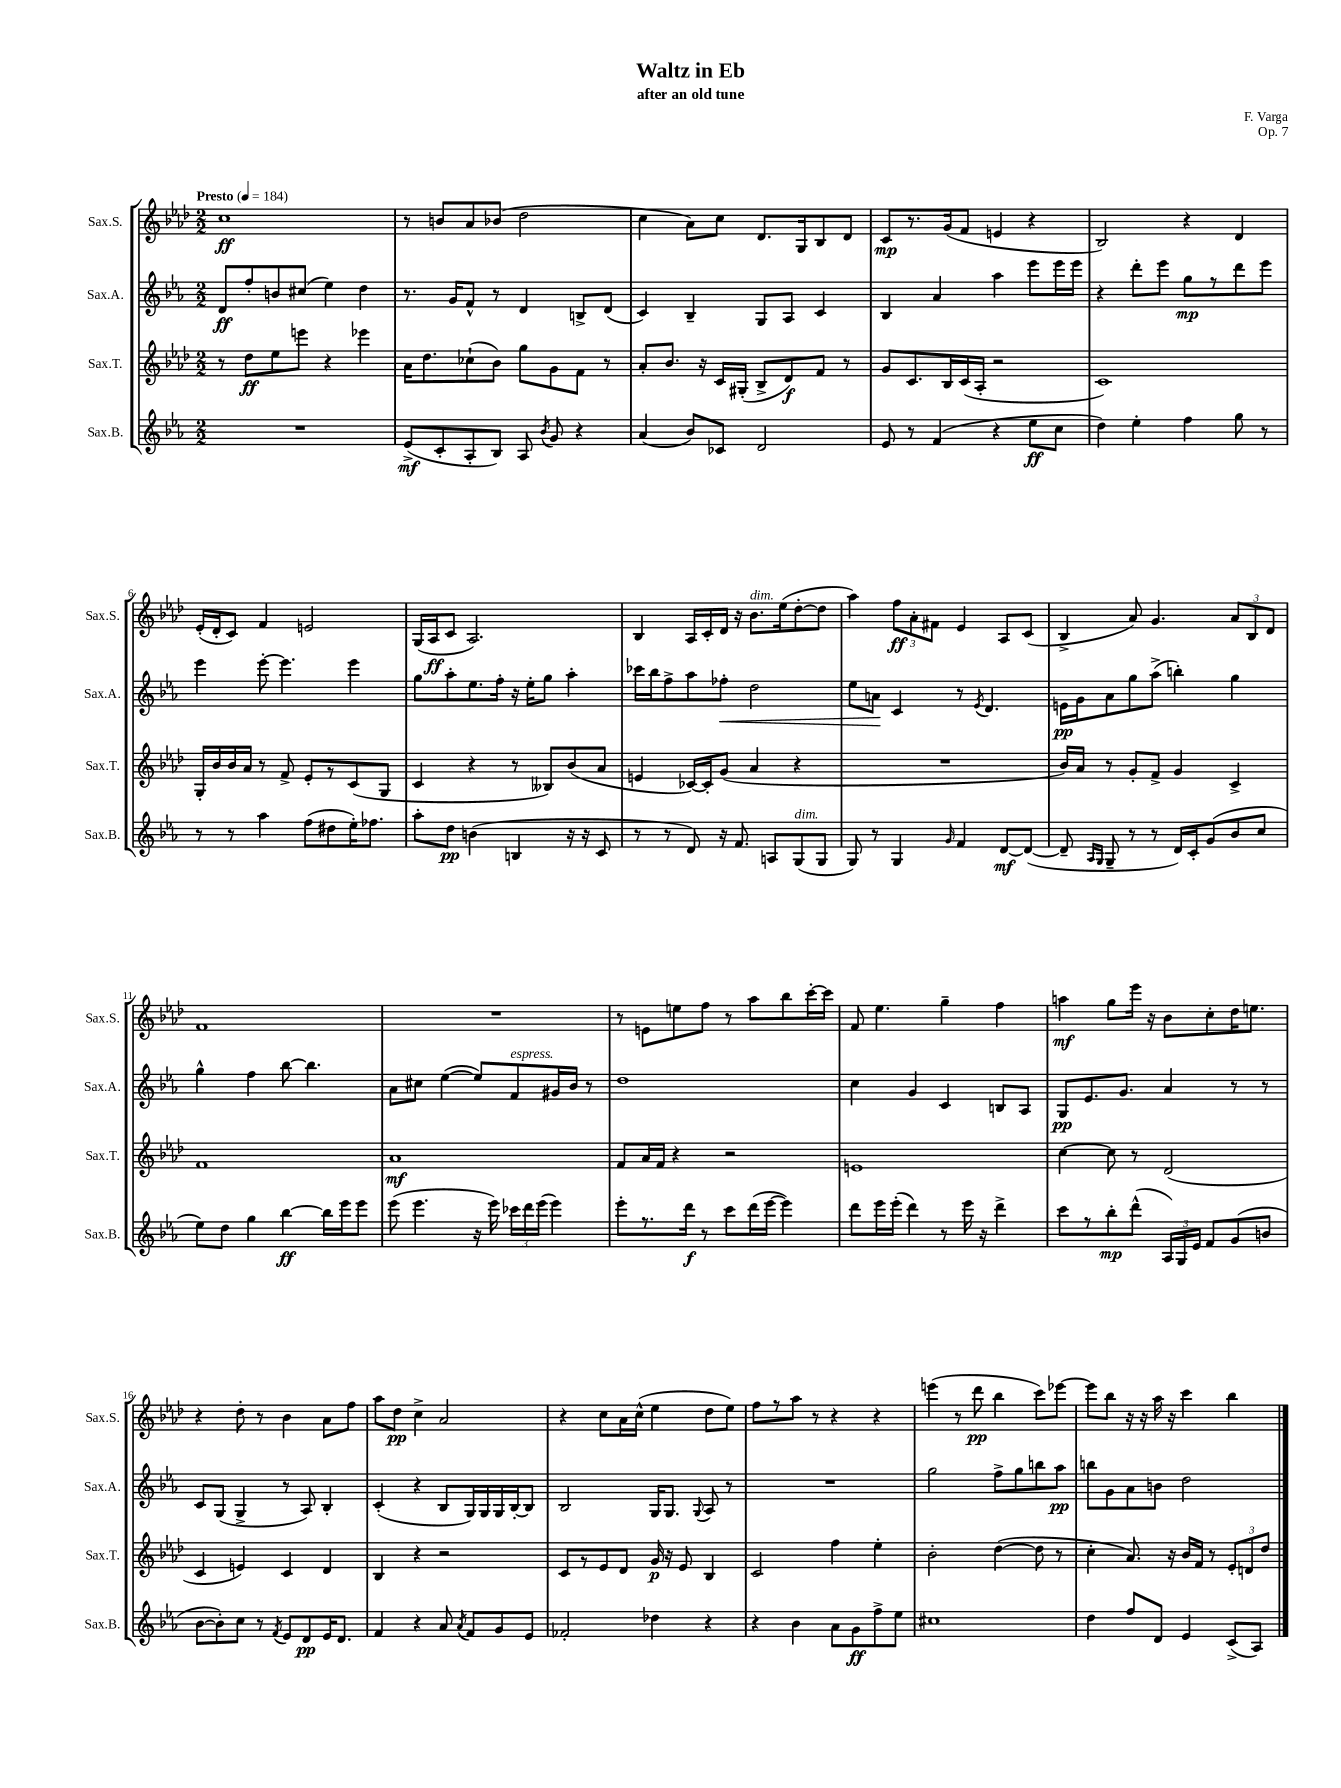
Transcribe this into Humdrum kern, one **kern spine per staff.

**kern	**dynam	**kern	**dynam	**kern	**dynam	**kern	**dynam
*part4	*part4	*part3	*part3	*part2	*part2	*part1	*part1
*staff4	*staff4	*staff3	*staff3	*staff2	*staff2	*staff1	*staff1
*I"Sax.B.	*	*I"Sax.T.	*	*I"Sax.A.	*	*I"Sax.S.	*
*I'Sax.B.	*	*I'Sax.T.	*	*I'Sax.A.	*	*I'Sax.S.	*
*clefG2	*	*clefG2	*	*clefG2	*	*clefG2	*
*k[b-e-a-]	*	*k[b-e-a-d-]	*	*k[b-e-a-]	*	*k[b-e-a-d-]	*
*M2/2	*	*M2/2	*	*M2/2	*	*M2/2	*
*MM184	*	*MM184	*	*MM184	*	*MM184	*
=1	=1	=1	=1	=1	=1	=1	=1
!	!	!	!	!	!	!LO:TX:a:B:t=Presto	!
1r	.	8r	.	8d/L	ff	1cc	ff
.	.	8dd-\L	ff	8ff'/	.	.	.
.	.	8ee-\	.	8bn/	.	.	.
.	.	8eeen\J	.	(8cc#X/J	.	.	.
.	.	4r	.	4ee-\)	.	.	.
.	.	4eee-X\	.	4dd\	.	.	.
=2	=2	=2	=2	=2	=2	=2	=2
(8e-^/L	mf	16a-\KL	.	8.r	.	8r	.
.	.	8.dd-\	.	.	.	.	.
8c'/	.	.	.	.	.	8bn/L	.
.	.	.	.	16g/KL	.	.	.
8A-'/	.	(8cc-X`\	.	8f^^/J	.	8a-/	.
8B-/J)	.	8b-\J)	.	8r	.	(8b-X/J	.
8A-/	.	8gg\L	.	4d/	.	2dd-\	.
8qb-/	.	.	.	.	.	.	.
8g/	.	8g\	.	.	.	.	.
4r	.	8f\J	.	8Bn^/L	.	.	.
.	.	8r	.	(8d/J	.	.	.
=3	=3	=3	=3	=3	=3	=3	=3
(4a-/	.	8a-'/L	.	4c/)	.	4cc\	.
.	.	8.b-/J	.	.	.	.	.
8b-/L)	.	.	.	4B-~/	.	8a-\L)	.
.	.	16r	.	.	.	.	.
8c-X/J	.	16c/LL	.	.	.	8cc\J	.
.	.	(16G#X'/JJ	.	.	.	.	.
2d/	.	8B-^/L	.	8G/L	.	8.d-/L	.
.	.	8d-/)	f	8A-/J	.	.	.
.	.	.	.	.	.	16G/k	.
.	.	8f/J	.	4c/	.	8B-/	.
.	.	8r	.	.	.	8d-/J	.
=4	=4	=4	=4	=4	=4	=4	=4
8e-/	.	8g/L	.	4B-/	.	8c/L	mp
8r	.	8.c/	.	.	.	8.r	.
(4f/	.	.	.	4a-/	.	.	.
.	.	16B-/L	.	.	.	(16g/k	.
.	.	(16c/	.	.	.	8f/J	.
.	.	16A-'/JJ	.	.	.	.	.
4r	.	2r	.	4aa-\	.	4en/	.
8ee-\L	ff	.	.	8eee-\L	.	4r	.
8cc\J	.	.	.	16eee-\L	.	.	.
.	.	.	.	16eee-\JJ	.	.	.
=5	=5	=5	=5	=5	=5	=5	=5
4dd\)	.	1c)	.	4r	.	2B-/)	.
4ee-'\	.	.	.	8ddd'\L	.	.	.
.	.	.	.	8eee-\J	.	.	.
4ff\	.	.	.	8gg\L	mp	4r	.
.	.	.	.	8r	.	.	.
8gg\	.	.	.	8ddd\	.	4d-/	.
8r	.	.	.	8eee-\J	.	.	.
!!LO:LB:g=z
=6	=6	=6	=6	=6	=6	=6	=6
8r	.	16G'/LL	.	4eee-\	.	(16e-'/LL	.
.	.	16b-/	.	.	.	16d-'/J	.
8r	.	16b-/	.	.	.	8c/J)	.
.	.	16a-/JJ	.	.	.	.	.
4aa-\	.	8r	.	[8eee-'\	.	4f/	.
.	.	8f^/	.	4.eee-\]	.	.	.
(8ff\L	.	8e-'/L	.	.	.	2en/	.
8dd#X\	.	8r	.	.	.	.	.
16ee-'\K)	.	(8c/	.	4eee-\	.	.	.
8.ff-X\J	.	.	.	.	.	.	.
.	.	8G/J	.	.	.	.	.
=7	=7	=7	=7	=7	=7	=7	=7
8aa-'\L	.	4c/	.	8gg\L	.	(16G/LL	.
.	.	.	.	.	.	16A-/J	ff
8dd\J	pp	.	.	8aa-'\	.	8c/J	.
(4bn\	.	4r	.	8.ee-\	.	2.A-/)	.
.	.	.	.	16ff'\Jk	.	.	.
4Bn/	.	8r	.	16r	.	.	.
.	.	.	.	16ee-'\KL	.	.	.
.	.	8B--X/L)	.	8gg\J	.	.	.
16r	.	(8b-/	.	4aa-'\	.	.	.
16r	.	.	.	.	.	.	.
8c/	.	8a-/J	.	.	.	.	.
=8	=8	=8	=8	=8	=8	=8	=8
8r	.	4en/	.	16ccc-X\LL	.	4B-/	.
.	.	.	.	16bb-\J	.	.	.
8r	.	.	.	8ff^\	.	.	.
8d/)	.	[16c-X/LL)	.	8aa-\	.	16A-/LL	.
.	.	16c-'/J]	.	.	.	16c'/	.
!	!	!	!	!	!LO:HP:b	!	!
16r	.	(8g/J	.	8ff-X'\J	<	16d-/JJ	.
8.f/	.	.	.	.	.	16r	.
!	!	!	!	!	!	!LO:TX:a:i:t=dim.	!
.	.	4a-/	.	2dd\	.	8.b-\L	.
8An/L	.	.	.	.	.	.	.
.	.	.	.	.	.	(16ee-\k	.
!LO:TX:a:i:t=dim.	!	!	!	!	!	!	!
(8G/	.	4r	.	.	.	[8dd-'\	.
8G/J	.	.	.	.	.	8dd-\J]	.
=9	=9	=9	=9	=9	=9	=9	=9
8G/)	.	1r	.	8ee-\L	.	4aa-\)	.
8r	.	.	.	8an\J	.	.	.
4G/	.	.	.	4c/	[	12ff\L	ff
.	.	.	.	.	.	12a-'\	.
.	.	.	.	.	.	12f#X\J	.
16qqg/	.	.	.	.	.	.	.
4f/	.	.	.	8r	.	4e-/	.
.	.	.	.	8qe-/	.	.	.
.	.	.	.	4.d/	.	.	.
[8d/L	mf	.	.	.	.	8A-/L	.
(8d/J_	.	.	.	.	.	(8c/J	.
=10	=10	=10	=10	=10	=10	=10	=10
8d~/]	.	16b-/LL)	.	16en\LL	pp	4B-^/	.
.	.	16a-/JJ	.	16g\J	.	.	.
16qqA-/LL	.	.	.	.	.	.	.
16qqG/JJ	.	.	.	.	.	.	.
8G~/	.	8r	.	8a-\	.	.	.
8r	.	8g'/L	.	8gg\	.	8a-/)	.
8r	.	8f^/J	.	(8aa-^\J	.	4.g/	.
16d/LL)	.	4g/	.	4bbn'\)	.	.	.
16c'/J	.	.	.	.	.	.	.
(8g/	.	.	.	.	.	.	.
8b-/	.	4c^/	.	4gg\	.	12a-/L	.
.	.	.	.	.	.	12B-/	.
8cc/J	.	.	.	.	.	.	.
.	.	.	.	.	.	12d-/J	.
!!LO:LB:g=z
=11	=11	=11	=11	=11	=11	=11	=11
8ee-\L)	.	1f	.	4gg^^\	.	1f	.
8dd\J	.	.	.	.	.	.	.
4gg\	.	.	.	4ff\	.	.	.
[4bb-\	ff	.	.	[8bb-\	.	.	.
.	.	.	.	4.bb-\]	.	.	.
16bb-\LL]	.	.	.	.	.	.	.
16eee-\J	.	.	.	.	.	.	.
8eee-\J	.	.	.	.	.	.	.
=12	=12	=12	=12	=12	=12	=12	=12
(8eee-\	.	1a-	mf	8a-\L	.	1r	.
4.eee-\	.	.	.	8cc#X\J	.	.	.
.	.	.	.	([4ee-\	.	.	.
16r	.	.	.	8ee-/L])	.	.	.
16eee-\)	.	.	.	.	.	.	.
!	!	!	!	!LO:TX:a:i:t=espress.	!	!	!
24ccc-X\LL	.	.	.	8f/	.	.	.
24ddd\	.	.	.	.	.	.	.
(24eee-\JJ	.	.	.	.	.	.	.
4eee-\)	.	.	.	16g#X/L	.	.	.
.	.	.	.	16b-/JJ	.	.	.
.	.	.	.	8r	.	.	.
=13	=13	=13	=13	=13	=13	=13	=13
8eee-'\L	.	8f/L	.	1dd	.	8r	.
8.r	.	16a-/L	.	.	.	8en\L	.
.	.	16f/JJ	.	.	.	.	.
.	.	4r	.	.	.	8een\	.
16ddd\Jk	f	.	.	.	.	.	.
8r	.	.	.	.	.	8ff\J	.
8ccc\L	.	2r	.	.	.	8r	.
(16ddd\L	.	.	.	.	.	8aa-\L	.
[16eee-\JJ	.	.	.	.	.	.	.
4eee-\])	.	.	.	.	.	8bb-\	.
.	.	.	.	.	.	[16ccc'\L	.
.	.	.	.	.	.	16ccc\JJ]	.
=14	=14	=14	=14	=14	=14	=14	=14
8ddd\L	.	1en	.	4cc\	.	8f/	.
16eee-\L	.	.	.	.	.	4.ee-\	.
(16eee-'\JJ	.	.	.	.	.	.	.
4ddd\)	.	.	.	4g/	.	.	.
8r	.	.	.	4c/	.	4gg~\	.
16eee-\	.	.	.	.	.	.	.
16r	.	.	.	.	.	.	.
4ddd^\	.	.	.	8Bn/L	.	4ff\	.
.	.	.	.	8A-/J	.	.	.
=15	=15	=15	=15	=15	=15	=15	=15
8ccc\L	.	[4cc\	.	8G/L	pp	4aan\	mf
8r	.	.	.	8.e-/	.	.	.
8bb-'\	mp	8cc\]	.	.	.	8gg\L	.
.	.	.	.	8.g/J	.	.	.
(8ddd^^\J	.	8r	.	.	.	16eee-\Jk	.
.	.	.	.	.	.	16r	.
24A-/LL)	.	(2d-/	.	4a-/	.	8b-\L	.
24G/	.	.	.	.	.	.	.
24e-/JJ	.	.	.	.	.	.	.
8f/L	.	.	.	.	.	8cc'\	.
(8g/	.	.	.	8r	.	16dd-\K	.
.	.	.	.	.	.	8.een\J	.
8bn/J	.	.	.	8r	.	.	.
!!LO:LB:g=z
=16	=16	=16	=16	=16	=16	=16	=16
[8b-\L	.	4c/	.	8c/L	.	4r	.
8b-'\])	.	.	.	(8G/J	.	.	.
8cc\J	.	4en/)	.	4G^/	.	8dd-'\	.
8r	.	.	.	.	.	8r	.
8qf/	.	.	.	.	.	.	.
8e-/L	.	4c/	.	8r	.	4b-\	.
8d/	pp	.	.	8A-/)	.	.	.
16e-/K	.	4d-/	.	4B-'/	.	8a-\L	.
8.d/J	.	.	.	.	.	.	.
.	.	.	.	.	.	8ff\J	.
=17	=17	=17	=17	=17	=17	=17	=17
4f/	.	4B-/	.	(4c'/	.	8aa-\L	.
.	.	.	.	.	.	8dd-\J	pp
4r	.	4r	.	4r	.	4cc^\	.
8a-/	.	2r	.	8B-/L	.	2a-/	.
8qa-/	.	.	.	.	.	.	.
8f/L	.	.	.	16G/L)	.	.	.
.	.	.	.	16G/	.	.	.
8g/	.	.	.	16G/	.	.	.
.	.	.	.	[16B-'/J	.	.	.
8e-/J	.	.	.	8B-/J]	.	.	.
=18	=18	=18	=18	=18	=18	=18	=18
2f-X'/	.	8c/L	.	2B-/	.	4r	.
.	.	8r	.	.	.	.	.
.	.	8e-/	.	.	.	8cc\L	.
.	.	8d-/J	.	.	.	16a-\L	.
.	.	.	.	.	.	(16cc^^\JJ	.
4dd-X\	.	16g/	p	16G/KL	.	4ee-\	.
.	.	16r	.	8.G/J	.	.	.
.	.	8e-/	.	.	.	.	.
.	.	.	.	8qqG/	.	.	.
4r	.	4B-/	.	8A-/	.	8dd-\L	.
.	.	.	.	8r	.	8ee-\J)	.
=19	=19	=19	=19	=19	=19	=19	=19
4r	.	2c/	.	1r	.	8ff\L	.
.	.	.	.	.	.	8r	.
4b-\	.	.	.	.	.	8aa-\J	.
.	.	.	.	.	.	8r	.
8a-\L	.	4ff\	.	.	.	4r	.
8g\	ff	.	.	.	.	.	.
8ff^\	.	4ee-'\	.	.	.	4r	.
8ee-\J	.	.	.	.	.	.	.
=20	=20	=20	=20	=20	=20	=20	=20
1cc#X	.	2b-'\	.	2gg\	.	(4eeen\	.
.	.	.	.	.	.	8r	.
.	.	.	.	.	.	8ddd-\	pp
.	.	([4dd-\	.	8ff^\L	.	4bb-\	.
.	.	.	.	8gg\	.	.	.
.	.	8dd-\]	.	8bbn\	.	8ccc\L)	.
.	.	8r	.	8aa-\J	pp	[8eee-X\J	.
=21	=21	=21	=21	=21	=21	=21	=21
4dd\	.	4cc'\	.	8bbn\L	.	8eee-\L]	.
.	.	.	.	8g\	.	8bb-\J	.
8ff/L	.	8.a-/)	.	8a-\	.	16r	.
.	.	.	.	.	.	16r	.
8d/J	.	.	.	8bn\J	.	16aa-\	.
.	.	16r	.	.	.	16r	.
4e-/	.	16b-/LL	.	2dd\	.	4ccc\	.
.	.	16f/JJ	.	.	.	.	.
.	.	8r	.	.	.	.	.
(8c^/L	.	12e-'/L	.	.	.	4bb-\	.
.	.	12dn/	.	.	.	.	.
8A-/J)	.	.	.	.	.	.	.
.	.	12dd-/J	.	.	.	.	.
==	==	==	==	==	==	==	==
*-	*-	*-	*-	*-	*-	*-	*-
